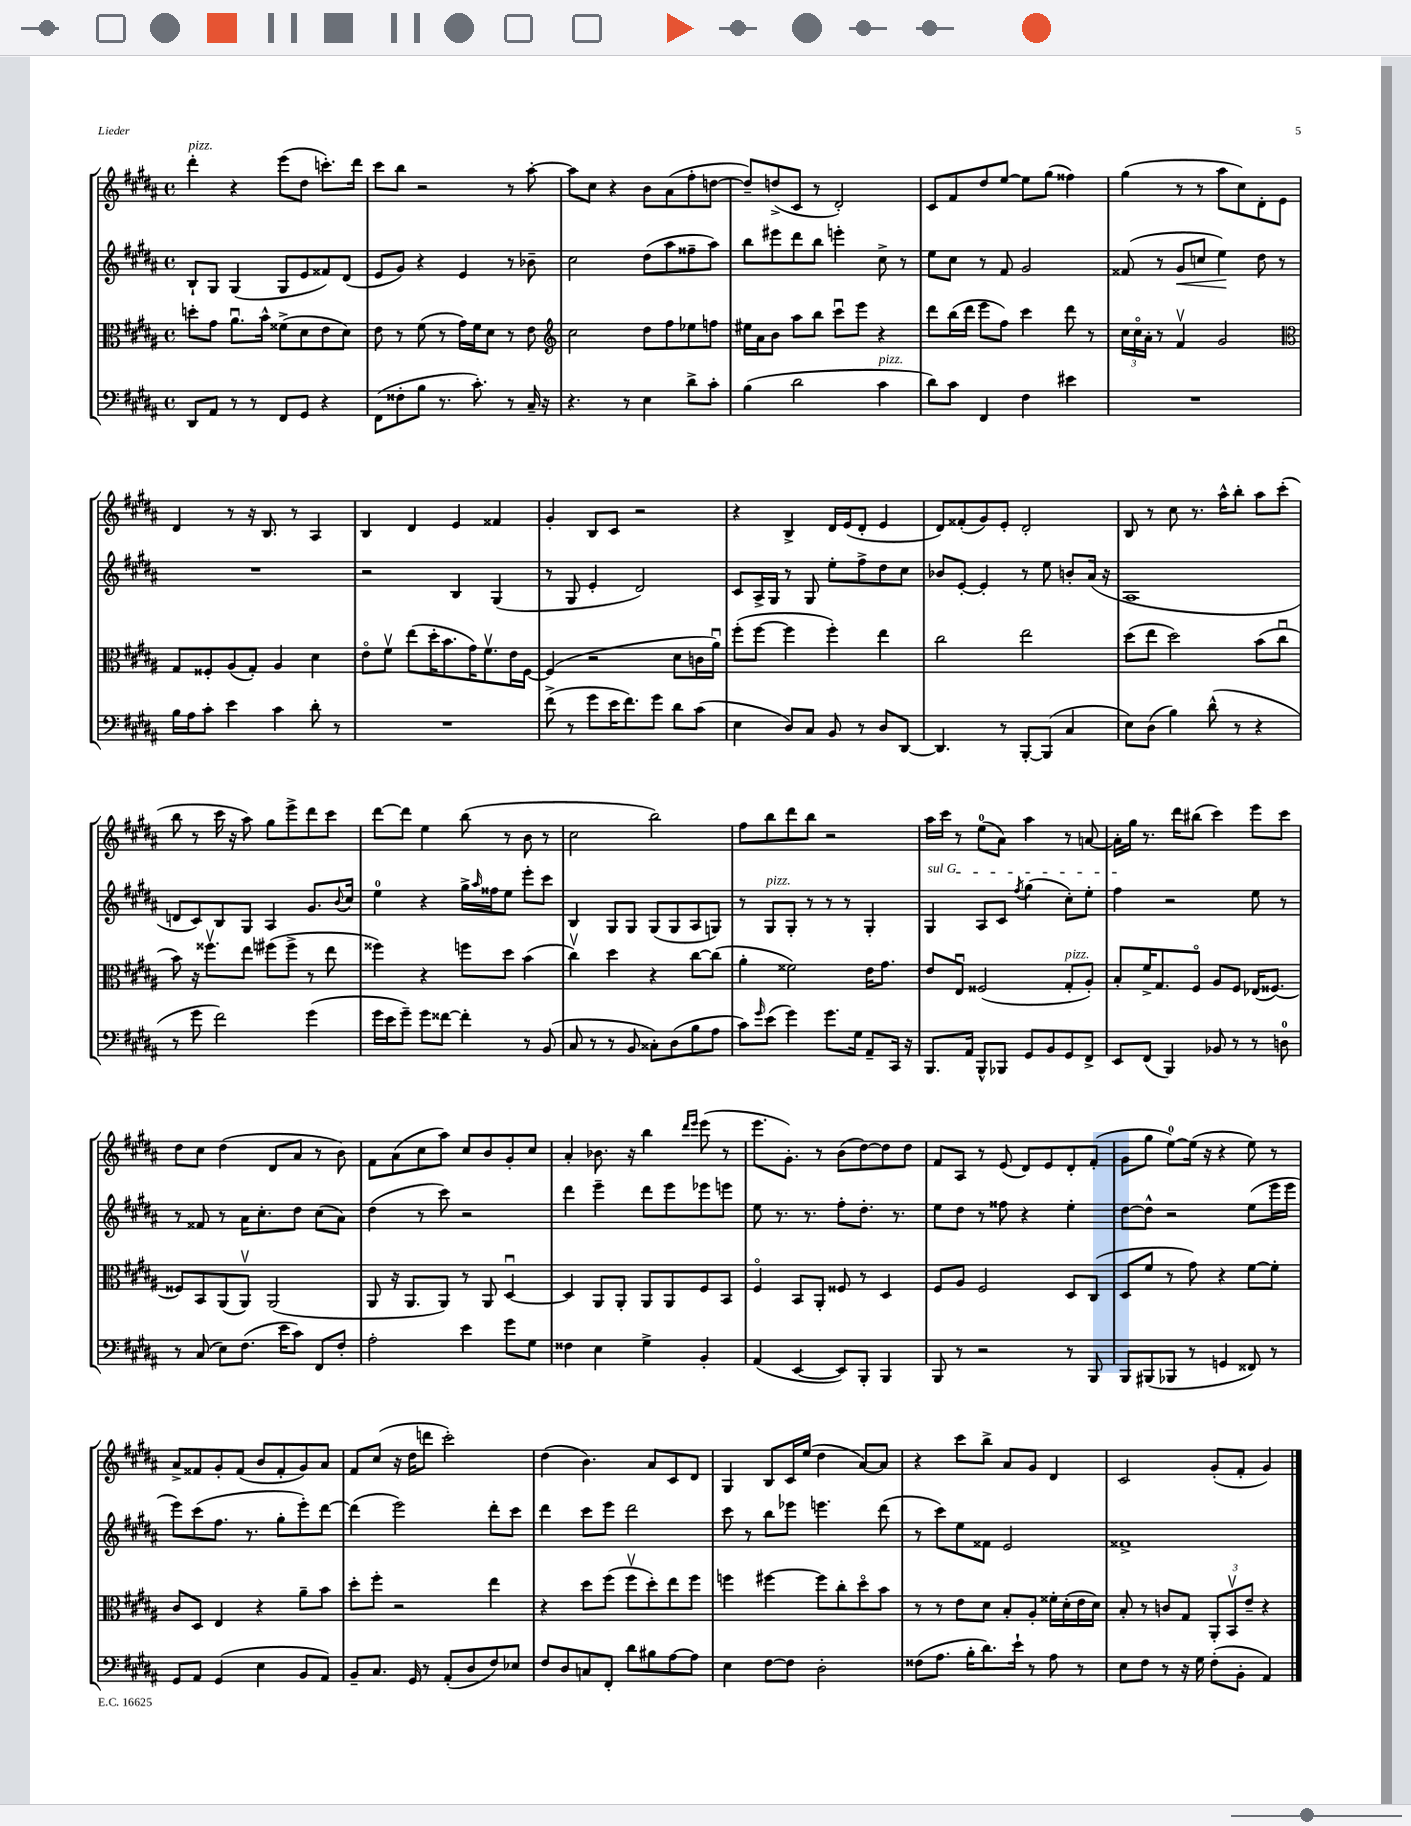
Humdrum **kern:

**kern	**kern	**kern	**kern
*staff4	*staff3	*staff2	*staff1
*clefF4	*clefC3	*clefG2	*clefG2
*k[f#c#g#d#a#]	*k[f#c#g#d#a#]	*k[f#c#g#d#a#]	*k[f#c#g#d#a#]
*M4/4	*M4/4	*M4/4	*M4/4
*met(c)	*met(c)	*met(c)	*met(c)
8DD#	8dd'	8B`	4ddd#'
8AA#	8g#	8G#	.
8r	8.a#u	(4G#	4r
8r	.	.	.
.	16b^^	.	.
8FF#	(8f##^	8G#	(8eee
8GG#	8d#	8e	8dd#
4r	8e	8f##)	8.ccc')
.	8d#)	(8d#	.
.	.	.	16ddd#
=	=	=	=
(8FF#	8e	8e	8ccc#
8F##'	8r	8g#)	8bb
8B	(8f#	4r	2r
8.r	8r	.	.
.	16g#)	4e	.
8.c#')	16f#	.	.
.	8d#	.	.
8r	8r	8r	8r
16C#~	8e	8b-~	[8aa#'
16r	.	.	.
=	=	=	=
*	*clefG2	*	*
4.r	2cc#	2cc#	8aa#]
.	.	.	8cc#
.	.	.	4r
8r	.	.	.
4E	8dd#	(8dd#	8b
.	8ff#	8aa#	(8a#
8d#^	8ee-	8ff##~	8ff#'
8c#'	8ff	8aa#)	[8dd
=	=	=	=
(4B	16ee#	8bb	8dd~])
.	16a#	.	.
.	8b	8eee#	(8dd^
2d#	8aa#	8ddd#	8c#
.	8bb	8bb	8r
.	8ccc#u	4eee'	2d#')
.	8eee	.	.
4c#	4r	8cc#^	.
.	.	8r	.
=	=	=	=
8d#)	8ddd#	8ee	8c#
8c#	(16bb	8cc#	8f#
.	16ddd#	.	.
4FF#	8eee	8r	8dd#
.	8ff#)	8f#	[8ee
4F#	4ccc#	2g#	8ee]
.	.	.	(8gg#
4e#	8ddd#	.	4ff##)
.	8r	.	.
=	=	=	=
1r	24cc#	(8f##	(4gg#
.	24cc#o	.	.
.	24a#'	.	.
.	8r	8r	.
.	4f#v	8g#	8r
.	.	8cc	8r
.	2g#	4ee)	8aa#
.	.	.	8cc#)
.	.	8dd#	8d#'
.	.	8r	8e
=	=	=	=
*	*clefC3	*	*
16B	8G#	1r	4d#
16A#	.	.	.
8c#'	8F##'	.	.
4e	(8A#	.	8r
.	8G#')	.	16r
.	.	.	8.B
4c#	4A#	.	.
.	.	.	8r
8d#'	4d#	.	4A#
8r	.	.	.
=	=	=	=
1r	8eo	2r	4B
.	8f#v	.	.
.	(8ee	.	4d#
.	16dd#'	.	.
.	8.b	.	.
.	.	4B	4e
.	16g#)	.	.
.	8.f#v	.	.
.	.	(4G#	4f##
.	16e	.	.
.	[16F#	.	.
=	=	=	=
(8f#^	(4F#]	8r	4g#'
8r	.	8G#	.
8g#	2r	4e'	8B
16e	.	.	8c#
8.f#)	.	.	.
.	.	2d#)	2r
8g#	.	.	.
8d#	8d#	.	.
(8c#	16c	.	.
.	16a#u)	.	.
=	=	=	=
4E	(8ff#'	8c#	4r
.	[8ff#	16A#^	.
.	.	16G#	.
8D#)	4ff#]	8r	4B^
8C#	.	8G#	.
8BB	4ff#')	8ee'	16d#
.	.	.	(16e
8r	.	8ff#^	8d#'
8D#	4ee	8dd#	4e
[8DD#	.	8cc#	.
=	=	=	=
4.DD#]	2cc#	8b-	8d#)
.	.	[8e'	(8f##'
.	.	4e']	8g#)
8r	.	.	8e'
[8BBB'	2ee	8r	2d#'
(8BBB]	.	8ee	.
4C#	.	8b'	.
.	.	(16a#	.
.	.	16r	.
=	=	=	=
8E)	(8dd#	1A#	8B
(8D#	8ee	.	8r
4B)	2dd#)	.	8cc#
.	.	.	8.r
(8d#^^	.	.	.
.	.	.	16aa#^^
8r	.	.	8bb'
4r	(8b	.	8aa#
.	8cc#u	.	(8ccc#'
=	=	=	=
8r	8b)	8d	8bb
8g#	16r	8c#)	8r
.	8.ff##v	.	.
2f#)	.	8B	16ccc#
.	.	.	16r
.	8ee	8G#	8aa#)
.	(8ff#	4A#	8gg#
.	8ff#^	.	8eee^
(4g#	8r	8.g#	8ddd#
.	8ee	.	8ccc#
.	.	8qqb	.
.	.	16cc#	.
=	=	=	=
16g#	4ff##)	4ee	[8ddd#
16e	.	.	.
8g#~)	.	.	8ddd#]
8g#	4r	4r	4ee
[8f##	.	.	.
4f##']	8ff	16gg#^	(8bb
.	.	16qqaa#	.
.	.	16ff##	.
.	8dd#	8ee	8r
8r	(4b	8eee'	8b
(8BB	.	8ccc#	8r
=	=	=	=
8C#	4cc#v)	4B	2cc#
8r	.	.	.
8r	4dd#	8G#	.
8BB	.	8G#	.
8C##')	4r	(8G#	2bb)
(8D#	.	8G#	.
8B	[8cc#	8A#	.
8A#	(8cc#]	8G)	.
=	=	=	=
8c#)	4a#'	8r	8ff#
16qqg#	.	.	.
(8e	.	8G#	8bb
4g#)	2f##)	8G#'	8ddd#
.	.	8r	8bb
8.g#	.	8r	2r
.	.	8r	.
16G#	.	.	.
8AA#~	16e	4G#'	.
.	8.g#	.	.
16CC#	.	.	.
16r	.	.	.
=	=	=	=
8.BBB	8e	4G#	16aa#
.	.	.	16ccc#
.	8Eu	.	8r
16AA#	.	.	.
8BBB^^	(2F##	8A#	(8ee
8BBB-	.	8c#	8a#)
.	.	8qff#	.
8GG#	.	(4gg#	4aa#
8BB	.	.	.
8GG#	8G#'	8cc#')	8r
8FF#^	8A#')	8ee'	[8a
=	=	=	=
8EE	8B'	4ff#	16a']
.	.	.	16gg#
(8FF#	16f#^	.	8.r
.	8.G#	.	.
4BBB)	.	2r	.
.	.	.	16ddd#
.	8F#o	.	(8bb#
8BB-	8A#	.	4ccc#)
8r	8F#	.	.
8r	(16E-	8ee	8eee
.	[8.F##)	.	.
8D	.	8r	8ccc#
=	=	=	=
8r	8F##]	8r	8dd#
(8C#	8BB	8f##	8cc#
8E)	(8AA#	8r	(4dd#
(8.F#	8AA#v)	16a#	.
.	.	8.cc#'	.
.	(2AA#	.	8d#
16e	.	.	.
8c#)	.	8dd#	8a#
8FF#	.	(8cc#	8r
8F#'	.	8a#)	8b)
=	=	=	=
2A#'	8AA#	(4dd#	8f#
.	16r	.	(8a#
.	8.AA#	.	.
.	.	8r	8cc#
.	8AA#)	8ccc#)	8aa#)
4e	8r	2r	8cc#
.	8AA#	.	8b
8g#	[4D#u	.	8g#'
8G#	.	.	8cc#
=	=	=	=
4F##	4D#]	4ddd#	4a#'
4E	8AA#	4eee~	8.b-
.	8AA#'	.	.
.	.	.	16r
4G#^	8AA#	8ddd#	4bb
.	8AA#	8eee	.
.	.	.	16qqddd#
.	.	.	16qqeee
4BB'	8F#	8eee-	(8eee
.	8BB	8eee	8r
=	=	=	=
(4AA#	4F#o	8ee	8.eee
.	.	8.r	.
.	.	.	8.g#')
[4EE	8BB	.	.
.	.	8.r	.
.	8AA#'	.	8r
8EE])	8F##	8ff#'	(8b
8BBB'	8r	8.dd#'	[8dd#)
4BBB	4D#	.	8dd#]
.	.	8.r	.
.	.	.	8dd#
=	=	=	=
8BBB	8F#	8ee	8f#
8r	8A#	8dd#	8A#
2r	2F#	8r	8r
.	.	8ff##	(8e
.	.	4r	8d#)
.	.	.	8e
8r	8D#	4ee'	8d#'
8BBB	(8C#	.	(8f#'
=	=	=	=
8BBB	8D#	[8dd#	8g#
(8BBB#	8f#	8dd#^^]	8gg#
8BBB-	8r	2r	[8ee)
8r	8g#)	.	(16ee]
.	.	.	16r
4GG	4r	.	4r
8FF##)	[8f#	(8ee	8ee)
8r	8f#']	16eee	8r
.	.	16eee	.
=	=	=	=
8GG#	8c#	8eee)	8a#^
8AA#	8D#	(8ccc#	8f##
(4GG#	4E	8.ff#	8g#'
.	.	.	(8f##
.	.	8.r	.
4E	4r	.	8b
.	.	8gg#'	8f##'
8BB	8a#~	8eee')	8g#)
8AA#)	8b	[8ddd#	8a#
=	=	=	=
8BB~	8dd#'	(4ddd#]	8f#
8.C#	8ff#'	.	(8cc#
.	2r	2eee)	16r
16GG#	.	.	16dd#
8r	.	.	8ddd
(8AA#'	.	.	2ccc#')
8D#	.	.	.
8F#)	4ee	8ddd#'	.
8E-	.	8ccc#	.
=	=	=	=
8F#	4r	4ddd#	(4dd#
8D#	.	.	.
8C	8dd#	8ccc#	4.b)
8FF#'	(8ff#	8eee	.
8d#	8ff#v	2ddd#	.
8B#	8dd#')	.	8a#
[8A#	8ee	.	8c#
8A#]	8ff#	.	8d#
=	=	=	=
4E	4ff	8ccc#	4G#
.	.	8r	.
[8F#	[4ff#	8bb	8B
8F#]	.	8eee-	16c#
.	.	.	(16ee
2D#'	8ff#]	4.eee	4dd#
.	8cc#'	.	.
.	8dd#o	.	[8a#)
.	8b	(8ddd#	8a#]
=	=	=	=
(8F##	8r	8r	4r
8.A#	8r	8ccc#)	.
.	8e	8ee	8ccc#
16B'	.	.	.
8.d#)	8d#	8f##	8bb^
.	8B'	2e	8a#
16e`	.	.	.
8r	8A#'	.	8g#
8A#	16f##'	.	4d#
.	(16d#'	.	.
8r	16e	.	.
.	16d#)	.	.
=	=	=	=
8E	8B'	1f##^	2c#
8F#	8r	.	.
8r	8c	.	.
16r	8G#	.	.
16G#	.	.	.
(8F#'	12AA#'	.	(8g#'
.	12BBv	.	.
8BB'	.	.	8f#'
.	12e~	.	.
4AA#)	4r	.	4g#)
==	==	==	==
*-	*-	*-	*-
